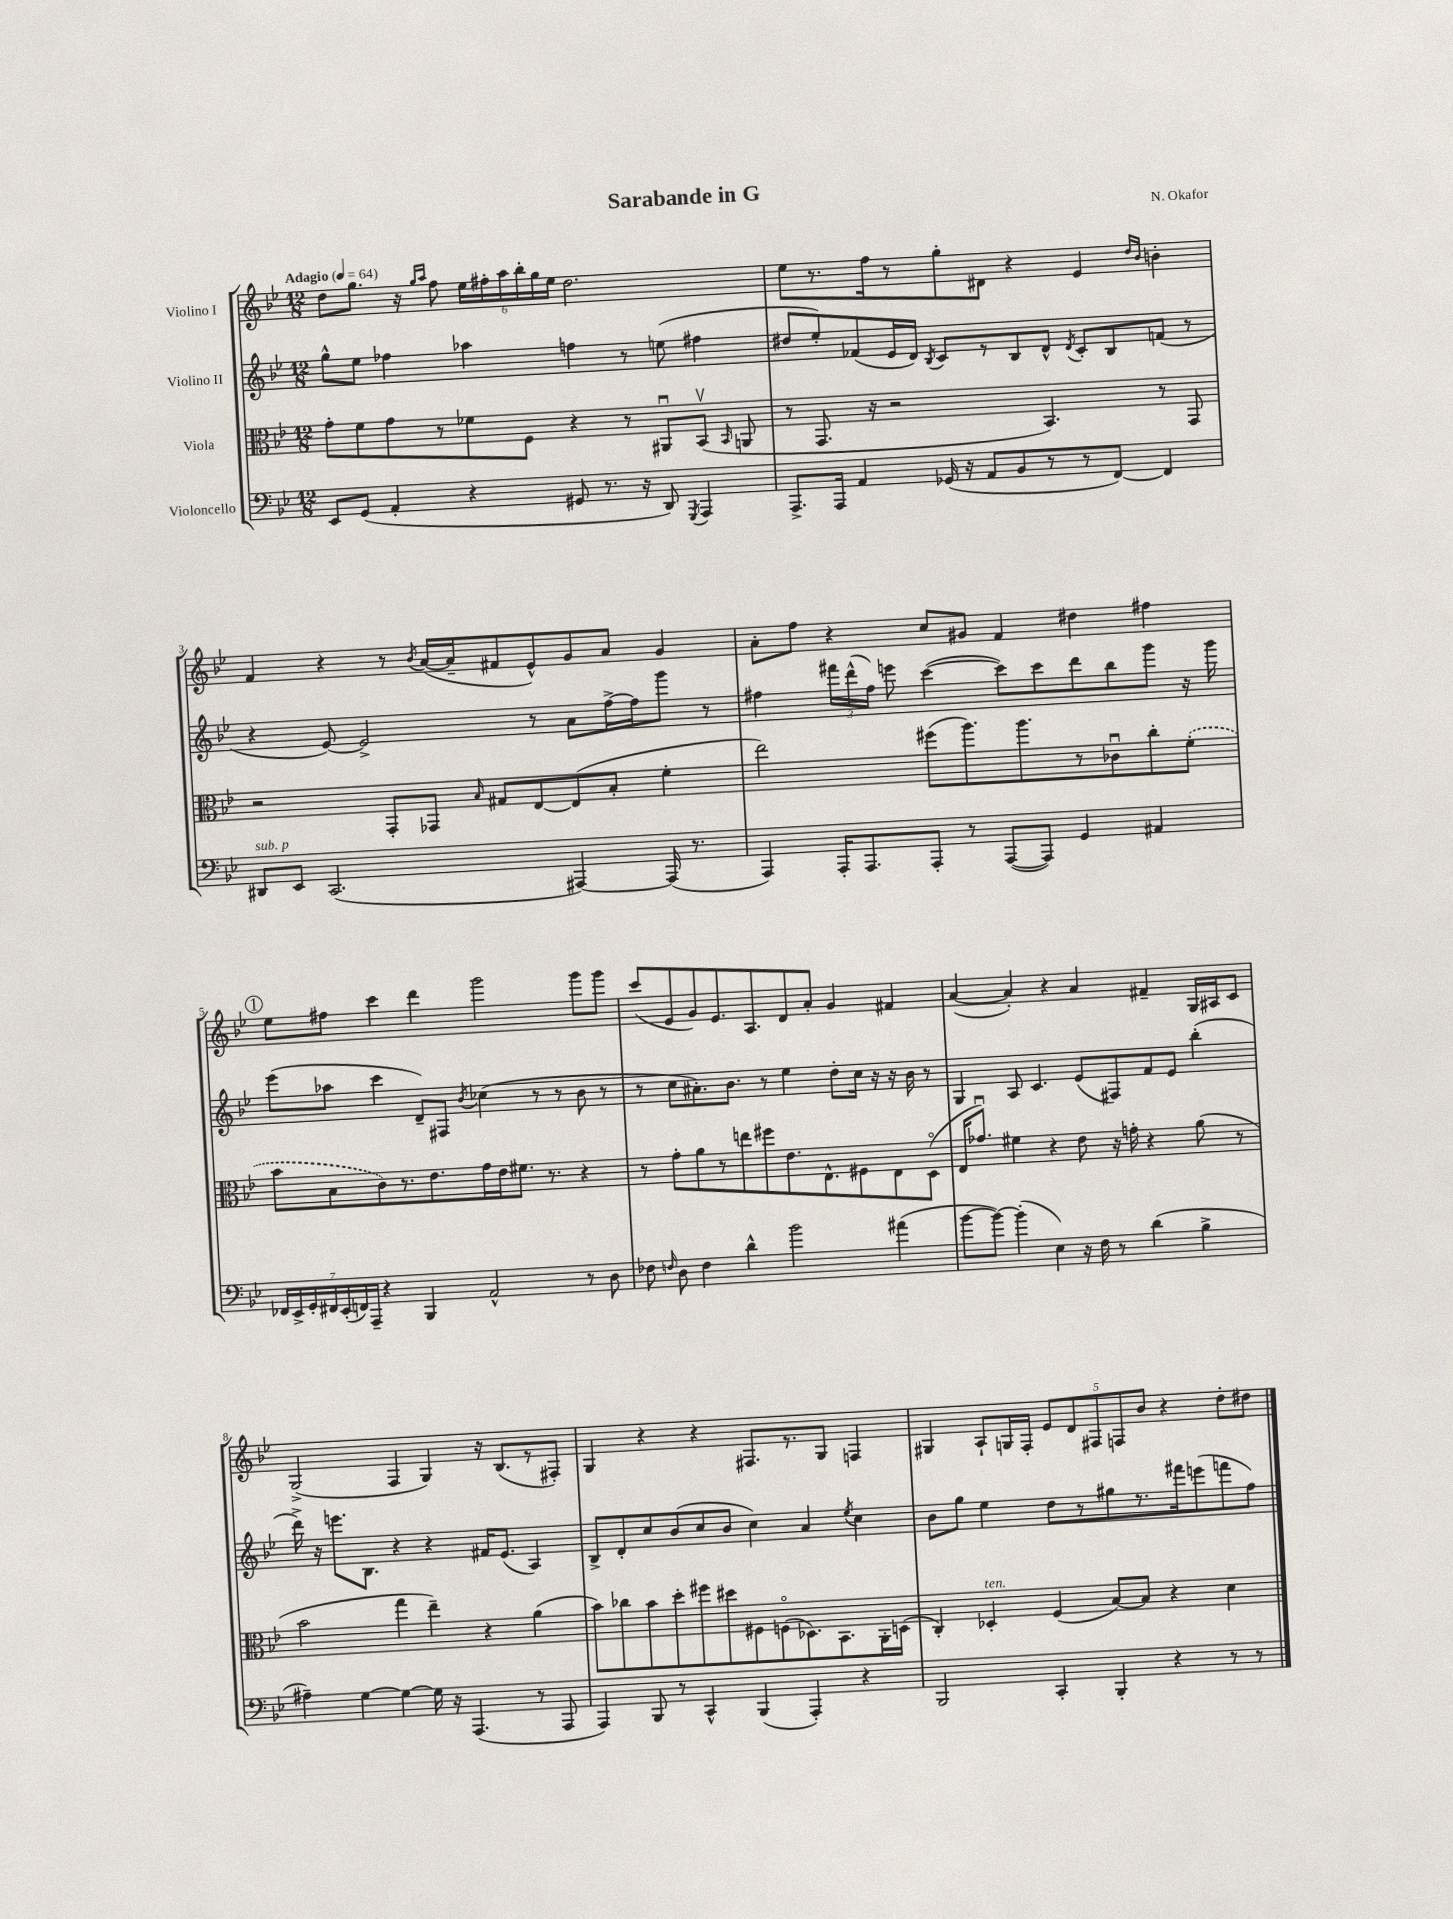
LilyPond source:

\header { title = "Sarabande in G" composer = "N. Okafor" }
<<
\new StaffGroup <<
\new Staff = "s0" \with { instrumentName = "Violino I" } {
    \clef treble \key bes \major \numericTimeSignature \time 12/8 \tempo "Adagio" 4 = 64
    \autoBeamOff d''8[ g''8.] r16 \grace { g''16[ a''16] } f''8 \tuplet 6/4 { ees''16[ fis''16-. a''16 bes''16-. g''16 ees''16] } d''2. |
    ees''8[ r8. f''16 r8 g''8-. dis'8] r4 ees'4 \grace { d''16[ bes'16] } b'4-. |
    f'4 r4 r8 \acciaccatura { bes'8 } a'16[~( a'16-- fis'8 ees'8-^) g'8 a'8] g'4 |
    a'8[-. f''8] r4 c''8[ gis'8] f'4 dis''4 fis''4 |
    \mark \markup { \circle "1" } ees''8[ fis''8] c'''4 d'''4 g'''2 g'''8[ g'''8] |
    c'''8[( ees'8 g'8) ees'8. a8. d'8 a'8]-. g'4 fis'4 |
    a'4~( a'4-.) r4 a'4 fis'4-- g16[ ais16 c'8] |
    g2->( f4 g4) r16 bes8.[( r8 fis8]-.) |
    g4 r4 r4 fis8.[ r8. g8] f4 |
    gis4 a8[-! g16 f16]-. \tuplet 5/4 { ees'8[ d'8 fis8 f8 bes'8] } r4 d''8[-. dis''8] \bar "|." |
}
\new Staff = "s1" \with { instrumentName = "Violino II" } {
    \clef treble \key bes \major \numericTimeSignature \time 12/8
    \autoBeamOff g''8[-^ ees''8] fes''4 aes''4 f''4 r8 e''8( fis''4 |
    dis''8[ ees''8-.) fes'8( ees'16 d'16]) \acciaccatura { bes8 } c'8[ r8 bes8 d'8]-^ \acciaccatura { d'8 } c'8[-. bes8 f'8]( r8 |
    r4 ees'8~) ees'2-> r8 a'8[ f''16~-> f''16 g'''8] r8 |
    fis''4 \tuplet 3/2 { fis'''16[ d'''16-^( fis''16]) } e'''8 c'''4~( c'''8[) c'''8 d'''8 bes''8 g'''8] r16 g'''16 |
    \mark \markup { \circle "1" } ees'''8[( aes''8] c'''4 d'8[--) fis8] \acciaccatura { bes'8 } ces''4( r8 r8 bes'8 r8 |
    r8 c''8[ ais'8.-.) bes'8.] r8 ees''4 d''8[-. c''16] r16 r16 bes'16 r8 |
    g4 a8 c'4. ees'8[( fis8) f'8 ees'8] bes''4-.( |
    d'''16->) r16 e'''8.[ bes8.] r4 r4 fis'16[ ees'8.]( a4) |
    bes8[-> d'8-. c''8 bes'8( c''8 bes'8] c''4) a'4 \acciaccatura { ees''8 } c''4 |
    bes'8[ g''8] ees''4 d''8[ r8 gis''8 r8. fis'''16 e'''8( f'''8 f''8]) \bar "|." |
}
\new Staff = "s2" \with { instrumentName = "Viola" } {
    \clef alto \key bes \major \numericTimeSignature \time 12/8
    \autoBeamOff g'8[-. f'8 g'8 r8 fes'8 f8] r4 r8 ais,8[\downbow bes,8]\upbow( \grace { bes,16 } a,8 |
    r8 g,8. r16 r2 bes,4.) r8 g,8 |
    r2 g,8[-. ges,8] \grace { bes16 } gis8[ ees8~ ees8( bes8]-. f'4-. |
    ees''2) fis''8[( a''8.) a''8. r8 ces'8\downbow c''8-. \once \slurDashed f'8]-.( |
    \mark \markup { \circle "1" } bes'8[ bes8 c'8) r8. ees'8. g'16 ees'16 fis'8.] r8. r4 |
    r8 g'8[-. a'8 r8 e''8 fis''8 ees'8. ees8.-^ fis8 ees8 d8]\flageolet( |
    ees16[ ges'8.]\downbow) fis'4 r4 ees'8 r16 g'16-. r4 a'8( r8 |
    bes'2 g''4 ees''4--) r4 a'4( |
    bes'8[) ces''8 bes'8 d''8-. fis''8 dis''8 fis8 f8\flageolet( des8.) bes,8. a,16-. d16]( |
    c4-.) des4-.^\markup { \italic "ten." } f4( bes8[~) bes8] r4 d'4 \bar "|." |
}
\new Staff = "s3" \with { instrumentName = "Violoncello" } {
    \clef bass \key bes \major \numericTimeSignature \time 12/8
    \autoBeamOff ees,8[ g,8]( a,4-. r4 gis,8 r8. r16 d,8) \acciaccatura { g,,8 } a,,4 |
    a,,8.[-> a,,16] a,4 ges,16( r16 a,8[ bes,8 r8 r8 f,8]~) f,4 |
    dis,8[^\markup { \italic "sub. p" } ees,8] c,2.( ais,,4~) ais,,16( r8. |
    a,,4) a,,16[-. a,,8. a,,8]-. r8 a,,8[~( a,,8]) g,4 ais,4 |
    \mark \markup { \circle "1" } \tuplet 7/4 { fes,16[ ees,16-> g,16-. fis,16 ees,16-.( f,16) a,,16]-- } r4 bes,,4 a,2-^ r8 d8 |
    fes8 \grace { f16 } d8 f4 d'4-^ bes'2 ais'4( |
    bes'8[~ bes'8]~) bes'4-.( ees4) r16 f16 r8 d'4( bes4-> |
    ais4--) g4~ g4~ g16 r16 a,,4.( r8 a,,8 |
    a,,4) bes,,8 r8 c,4-^ bes,,4( a,,4-.) r4 |
    bes,,2 c,4-. bes,,4-. r4 r8 r8 \bar "|." |
}
>>
>>
